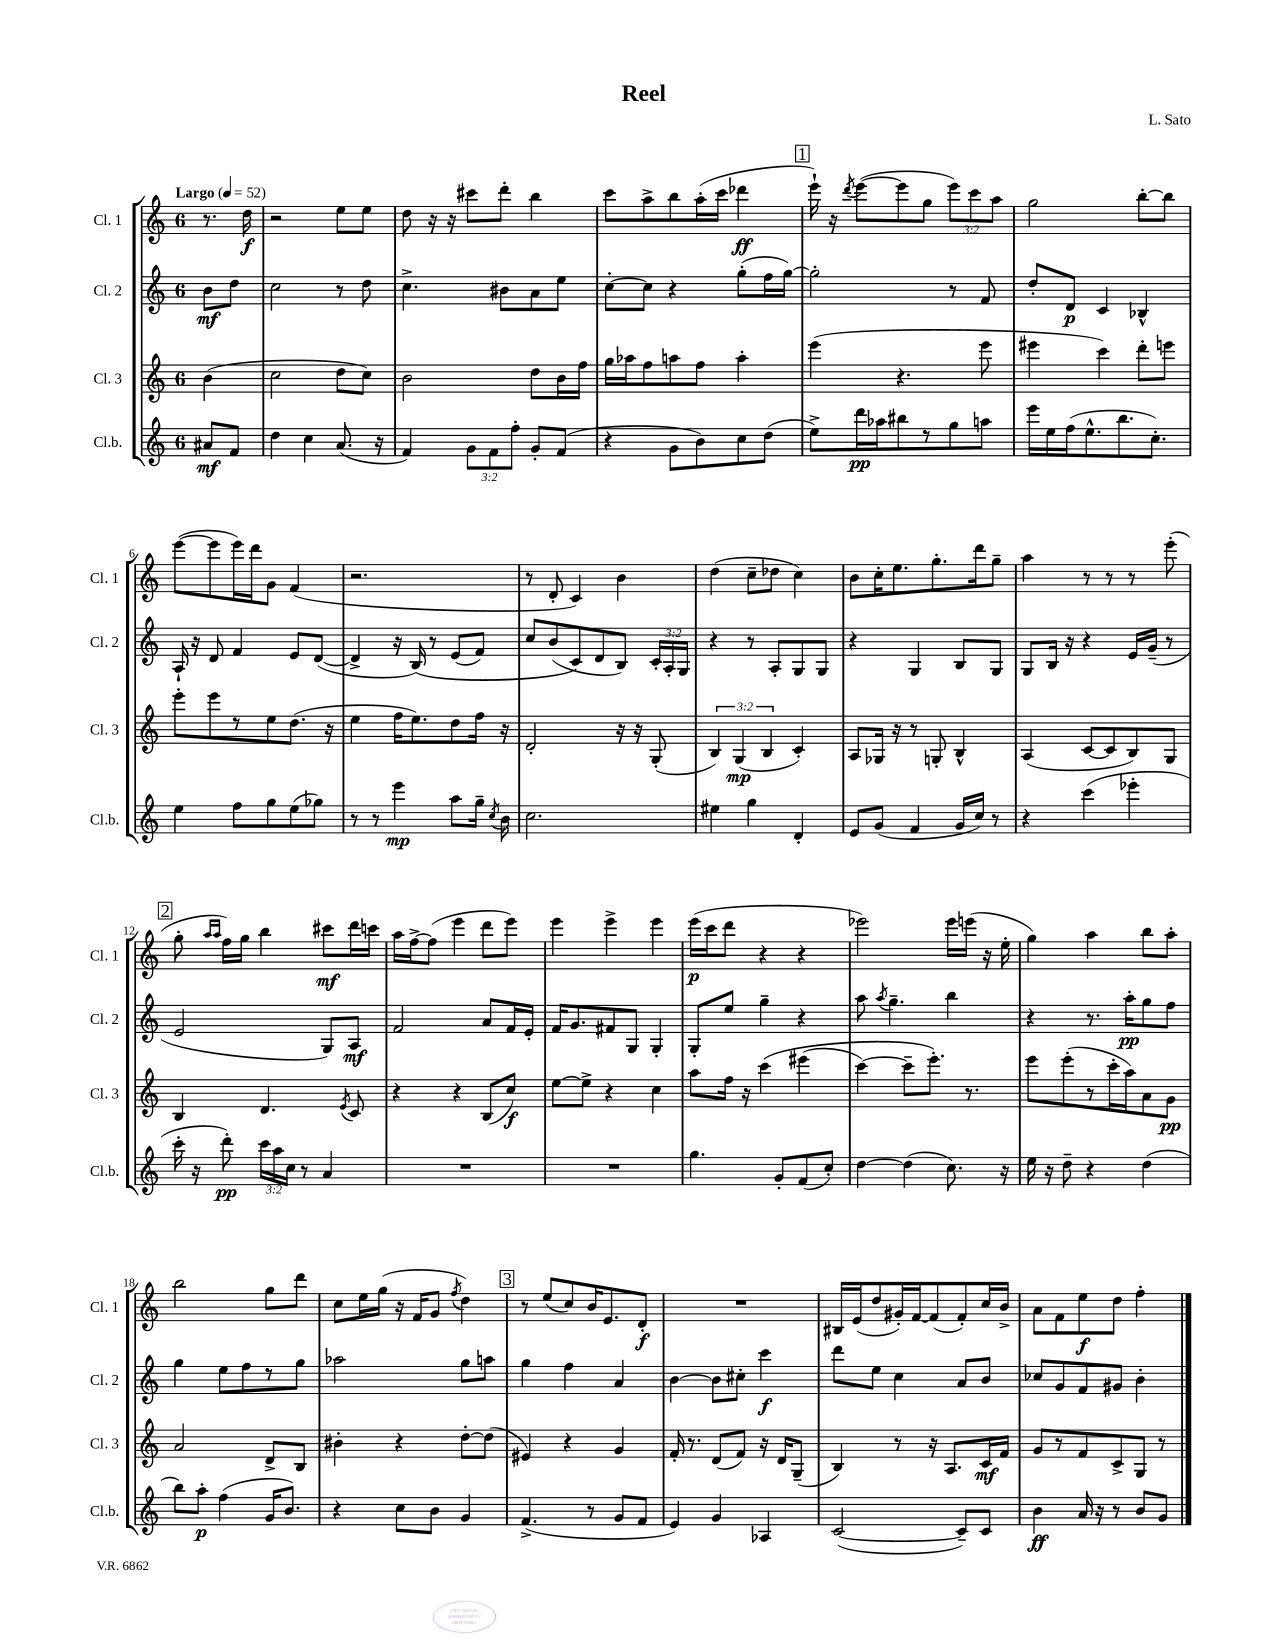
\header { title = "Reel" composer = "L. Sato" }
<<
\new StaffGroup <<
\new Staff = "s0" \with { instrumentName = "Cl. 1" shortInstrumentName = "Cl. 1" } {
    \clef treble \key c \major \once \override Staff.TimeSignature.style = #'single-digit \time 6/8 \override Staff.TupletNumber.text = #tuplet-number::calc-fraction-text \partial 4 \tempo "Largo" 4 = 52
    \autoBeamOff r8. d''16\f |
    r2 e''8[ e''8] |
    d''8 r16 r16 cis'''8[ d'''8]-. b''4 |
    c'''8[ a''8-> b''8 a''16-.( c'''16] des'''4\ff |
    \mark \markup { \box "1" } e'''16-!) r16 \acciaccatura { d'''8 } e'''8[~( e'''8 g''8] \tuplet 3/2 { e'''8[) c'''8 a''8] } |
    g''2 b''8[~-. b''8] |
    e'''8[~( e'''8 e'''16) d'''16 g'8] f'4( |
    r2. |
    r8 d'8-. c'4) b'4 |
    d''4( c''8[-- des''8] c''4) |
    b'8[ c''16-. e''8. g''8.-. d'''16 g''8]-- |
    a''4 r8 r8 r8 e'''8-.( |
    \mark \markup { \box "2" } g''8-. \grace { a''16[ a''16] } f''16[) g''16] b''4 cis'''8[\mf d'''16 c'''16] |
    a''16[ f''16~-> f''8]( e'''4 d'''8[ e'''8]) |
    e'''4 e'''4-> e'''4 |
    e'''16[\p( c'''16 d'''8] r4 r4 |
    ees'''2) ees'''16[ e'''16]( r16 e''16-. |
    g''4) a''4 b''8[ a''8]-. |
    b''2 g''8[ d'''8] |
    c''8[ e''16 g''16]( r16 f'16[ g'8] \acciaccatura { f''8 } d''4) |
    \mark \markup { \box "3" } r8 e''8[( c''8) b'16 e'8. d'8]-.\f |
    R2. |
    bis16[ e'16( d''8 gis'16-.) f'16~ f'8( f'8-.) c''16 b'16]-> |
    a'8[ f'8 e''8\f d''8] f''4-. \bar "|." |
}
\new Staff = "s1" \with { instrumentName = "Cl. 2" shortInstrumentName = "Cl. 2" } {
    \clef treble \key c \major \once \override Staff.TimeSignature.style = #'single-digit \time 6/8 \override Staff.TupletNumber.text = #tuplet-number::calc-fraction-text \partial 4
    \autoBeamOff b'8[\mf d''8] |
    c''2 r8 d''8 |
    c''4.-> bis'8[ a'8 e''8] |
    c''8[~-. c''8] r4 g''8[-.( f''16 g''16]~) |
    \mark \markup { \box "1" } g''2-. r8 f'8 |
    d''8[-. d'8]\p c'4 bes4-^ |
    a16-! r16 d'8 f'4 e'8[ d'8]~( |
    d'4-> r16 b16)\( r8 e'8[( f'8]) |
    c''8[ b'8( c'8\) d'8 b8]) \tuplet 3/2 { c'16[-. a16-. g16] } |
    r4 r8 a8[-. g8 g8] |
    r4 g4 b8[ g8] |
    g8[ b16] r16 r4 e'16[ g'16]--( r8 |
    \mark \markup { \box "2" } e'2 g8[) a8]\mf |
    f'2 a'8[ f'16 e'16]-. |
    f'16[ g'8. fis'8 g8] g4-. |
    g8[-. e''8] g''4-- r4 |
    a''8 \acciaccatura { a''8 } g''4.-- b''4 |
    r4 r8. a''16[-.\pp g''8 f''8] |
    g''4 e''8[ f''8 r8 g''8] |
    aes''2 g''8[ a''8] |
    \mark \markup { \box "3" } g''4 f''4 a'4 |
    b'4~ b'8[ cis''8]-. c'''4\f |
    d'''8[ e''8] c''4 a'8[ b'8] |
    ces''8[ g'8 f'8 gis'8] b'4-. \bar "|." |
}
\new Staff = "s2" \with { instrumentName = "Cl. 3" shortInstrumentName = "Cl. 3" } {
    \clef treble \key c \major \once \override Staff.TimeSignature.style = #'single-digit \time 6/8 \override Staff.TupletNumber.text = #tuplet-number::calc-fraction-text \partial 4
    \autoBeamOff b'4( |
    c''2 d''8[ c''8]) |
    b'2 d''8[ b'16 f''16] |
    g''16[ aes''16 f''8 a''8 f''8] a''4-. |
    \mark \markup { \box "1" } e'''4( r4. e'''8 |
    eis'''4 c'''4) d'''8[-. e'''8] |
    e'''8[-. e'''8 r8 e''8 d''8.]( r16 |
    e''4 f''16[ e''8.) d''8 f''16] r16 |
    d'2-. r16 r16 g8-.( |
    \tuplet 3/2 { b4) g4\mp( b4 } c'4-.) |
    a8[ ges16] r16 r8 g8-. b4-^ |
    a4( c'8[~ c'8 b8) g8] |
    \mark \markup { \box "2" } b4 d'4. \acciaccatura { e'8 } c'8 |
    r4 r4 b8[( c''8]\f) |
    e''8[~ e''8]-> r4 c''4 |
    a''8[ f''16] r16 c'''4\( eis'''4( |
    c'''4~) c'''8[-- e'''8.]-.\) r8. |
    e'''8[ e'''8-.( r8 c'''16-. a''16) a'8 g'8]\pp |
    a'2 d'8[-> b8] |
    bis'4-. r4 d''8[~-. d''8]( |
    \mark \markup { \box "3" } eis'4) r4 g'4 |
    f'16-. r8. d'8[( f'8]) r16 d'16[ g8]--( |
    b4) r8 r16 a8.[ c'16\mf f'16] |
    g'8[ r8 f'8 c'8-> g8] r8 \bar "|." |
}
\new Staff = "s3" \with { instrumentName = "Cl.b." shortInstrumentName = "Cl.b." } {
    \clef treble \key c \major \once \override Staff.TimeSignature.style = #'single-digit \time 6/8 \override Staff.TupletNumber.text = #tuplet-number::calc-fraction-text \partial 4
    \autoBeamOff ais'8[\mf f'8] |
    d''4 c''4 a'8.( r16 |
    f'4) \tuplet 3/2 { g'8[ f'8 f''8]-. } g'8[-. f'8]( |
    r4 g'8[ b'8) c''8 d''8]( |
    \mark \markup { \box "1" } e''8[->) d'''16\pp aes''16 bis''8 r8 g''8 a''8] |
    e'''16[ e''16 f''16( e''8.-^ b''8. c''8.]-.) |
    e''4 f''8[ g''8 e''8( ges''8]) |
    r8 r8 e'''4\mp a''8[ g''16]-- \acciaccatura { c''8 } b'16 |
    c''2. |
    eis''4 g''4 d'4-. |
    e'8[ g'8]( f'4 g'16[ c''16]) r8 |
    r4 c'''4( ees'''4-. |
    \mark \markup { \box "2" } c'''16-. r16 d'''8-.\pp) \tuplet 3/2 { c'''16[ a''16 c''16] } r8 a'4 |
    R2. |
    R2. |
    g''4. g'8[-. f'8( c''8]-.) |
    d''4~ d''4( c''8.) r16 |
    e''16 r16 d''8-- r4 d''4( |
    b''8[) a''8]-.\p f''4( g'16[ b'8.]) |
    r4 c''8[ b'8] g'4 |
    \mark \markup { \box "3" } f'4.->( r8 g'8[ f'8] |
    e'4) g'4 aes4 |
    c'2~( c'8[--) c'8] |
    b'4\ff a'16 r16 r8 b'8[ g'8] \bar "|." |
}
>>
>>
